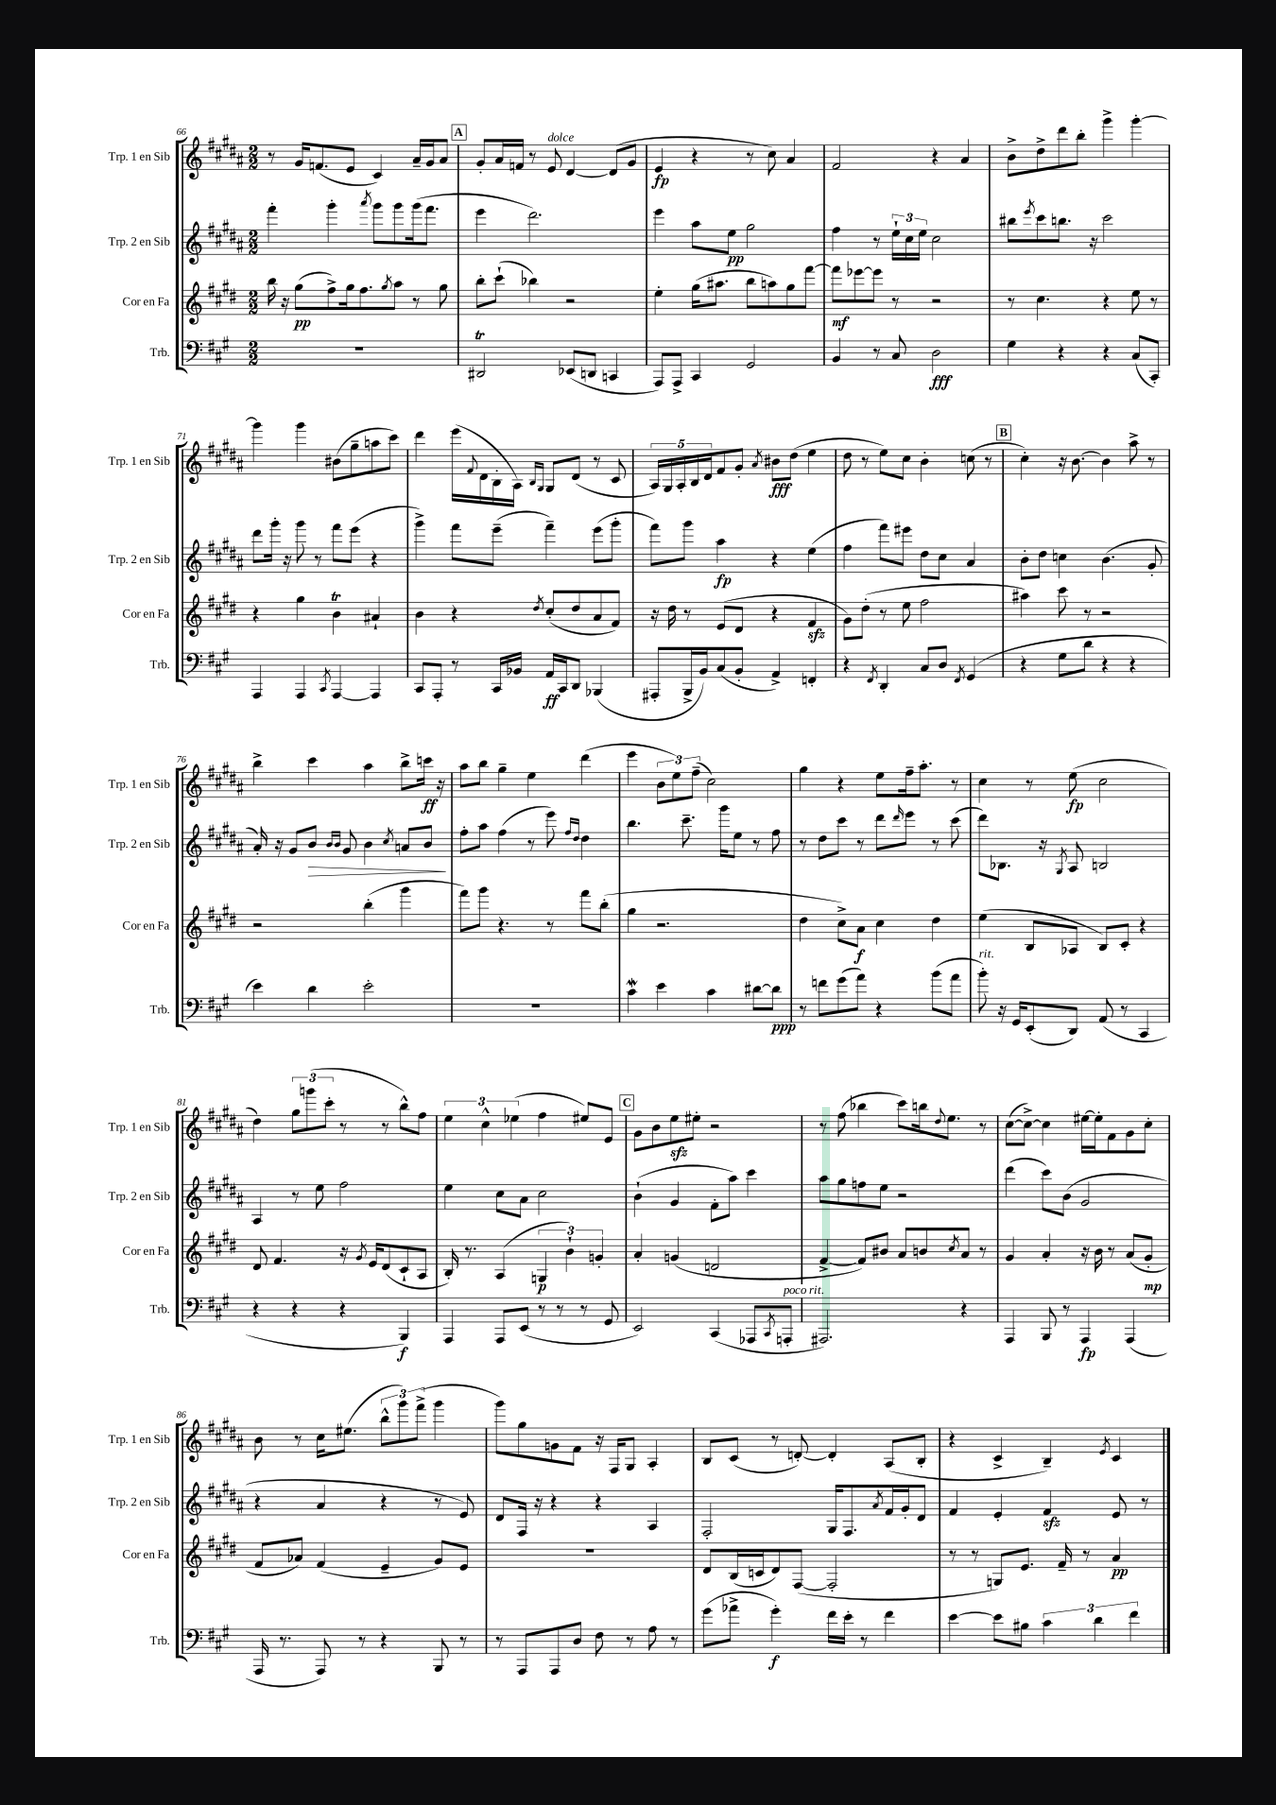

**kern	**dynam	**kern	**dynam	**kern	**dynam	**kern	**dynam
*part4	*part4	*part3	*part3	*part2	*part2	*part1	*part1
*staff4	*staff4	*staff3	*staff3	*staff2	*staff2	*staff1	*staff1
*I"Trb.	*	*I"Cor en Fa	*	*I"Trp. 2 en Sib	*	*I"Trp. 1 en Sib	*
*I'Trb.	*	*I'Cor en Fa	*	*I'Trp. 2 en Sib	*	*I'Trp. 1 en Sib	*
*clefF4	*	*clefG2	*	*clefG2	*	*clefG2	*
*k[f#c#g#]	*	*k[f#c#g#d#]	*	*k[f#c#g#d#a#]	*	*k[f#c#g#d#a#]	*
*M2/2	*	*M2/2	*	*M2/2	*	*M2/2	*
=66	=66	=66	=66	=66	=66	=66	=66
1r	.	16bb\	.	4fff#'\	.	8r	.
.	.	16r	.	.	.	.	.
.	.	(8gg#\L	pp	.	.	16g#/KL	.
.	.	.	.	.	.	(8.fn/	.
.	.	8ff#^\)	.	4ggg#'\	.	.	.
.	.	16gg#\k	.	.	.	8e/J	.
.	.	8.ff#\	.	.	.	.	.
.	.	.	.	8qaaa#/	.	.	.
.	.	.	.	8ggg#\L	.	4c#/)	.
.	.	8qgg#/	.	.	.	.	.
.	.	8aa\J	.	8ggg#\	.	.	.
.	.	8r	.	(16ggg#\k	.	16a#~/LL	.
.	.	.	.	8.fff#\J	.	16g#/J	.
.	.	8gg#\	.	.	.	8a#/J	.
!!LO:REH:place=s1:t=A
=67	=67	=67	=67	=67	=67	=67	=67
2DD#Xt/	.	8bb'\L	.	4eee\	.	8g#'/L	.
.	.	(8ccc#`\J	.	.	.	16a#/L	.
.	.	.	.	.	.	16fn/JJ	.
.	.	4bb-X\)	.	2.ddd#\)	.	8r	.
!	!	!	!	!	!	!LO:TX:a:i:t=dolce	!
.	.	.	.	.	.	8e/	.
(8EE-X/L	.	2r	.	.	.	[4d#/	.
8DDn/J	.	.	.	.	.	.	.
4CCn/	.	.	.	.	.	(8d#/L]	.
.	.	.	.	.	.	8g#/J	.
=68	=68	=68	=68	=68	=68	=68	=68
8AAA/L)	.	4ee'\	.	4eee\	.	4e/	fp
8AAA^/J	.	.	.	.	.	.	.
4CC#/	.	(16gg#\KL	.	8aa#\L	.	4r	.
.	.	8.aa#X\J	.	.	.	.	.
.	.	.	.	8ee\J	pp	.	.
2GG#/	.	8bb\L	.	2gg#\	.	8r	.
.	.	8aan\)	.	.	.	8cc#\)	.
.	.	8gg#\	.	.	.	4a#/	.
.	.	[8fff#\J	.	.	.	.	.
=69	=69	=69	=69	=69	=69	=69	=69
4BB/	.	8fff#\L]	mf	4ff#\	.	2f#/	.
.	.	[8eee-X\	.	.	.	.	.
8r	.	8eee-\J]	.	8r	.	.	.
8C#/	.	8r	.	24ee`\LL	.	.	.
.	.	.	.	24cc#\	.	.	.
.	.	.	.	24ee\JJ	.	.	.
2D\	fff	2r	.	2cc#\	.	4r	.
.	.	.	.	.	.	4a#/	.
=70	=70	=70	=70	=70	=70	=70	=70
4G#\	.	8r	.	8bb#X\L	.	8b^\L	.
.	.	.	.	8qeee/	.	.	.
.	.	4.cc#\	.	8ccc#\	.	8dd#^\	.
4r	.	.	.	8.bbn\J	.	8ddd#\	.
.	.	.	.	.	.	8bb'\J	.
.	.	.	.	16r	.	.	.
4r	.	4r	.	2ccc#\	.	4ggg#^\	.
(8C#/L	.	8ee\	.	.	.	[4ggg#'\	.
8CC#'/J)	.	8r	.	.	.	.	.
!!LO:LB:g=z
=71	=71	=71	=71	=71	=71	=71	=71
4AAA/	.	4r	.	8ddd#\L	.	4ggg#\]	.
.	.	.	.	16ggg#'\Jk	.	.	.
.	.	.	.	16r	.	.	.
4AAA/	.	4gg#\	.	8ggg#\	.	4ggg#\	.
.	.	.	.	8r	.	.	.
8qCC#/	.	.	.	.	.	.	.
[4AAA/	.	4bT\	.	8fff#\L	.	(8b#X\L	.
.	.	.	.	(8eee\J	.	8gg#~\	.
4AAA/]	.	4a#X`/	.	4r	.	8aan\	.
.	.	.	.	.	.	8ccc#\J)	.
=72	=72	=72	=72	=72	=72	=72	=72
8CC#/L	.	4b\	.	4ggg#^\)	.	4ddd#\	.
8AAA'/J	.	.	.	.	.	.	.
8r	.	4r	.	8fff#\L	.	(16eee\LL	.
.	.	.	.	.	.	8qqf#/	.
.	.	.	.	.	.	16d#\	.
16CC#/LL	.	.	.	(8eee~\J	.	16B'\	.
16BB-X/JJ	.	.	.	.	.	16A#\JJ)	.
.	.	.	.	.	.	16qqB/LL	.
.	.	8qdd#/	.	.	.	16qqG#/JJ	.
16AA/LL	ff	(8cc#'/L	.	4fff#~\)	.	8G#/L	.
16CC#/J	.	.	.	.	.	.	.
8DD/J	.	8dd#/	.	.	.	(8d#/J	.
(4BBB-X/	.	8a/	.	(8eee\L	.	8r	.
.	.	8f#/J)	.	8ggg#'\J	.	8c#/	.
=73	=73	=73	=73	=73	=73	=73	=73
8AAA#X'/L	.	16r	.	8fff#\L)	.	20A#/LL)	.
.	.	.	.	.	.	20G#/	.
.	.	16dd#\	.	.	.	.	.
.	.	.	.	.	.	20A#'/	.
16BBB^/L	.	8r	.	8ggg#\J	.	.	.
.	.	.	.	.	.	20B/	.
16BB/J)	.	.	.	.	.	.	.
.	.	.	.	.	.	20d#/J	.
(8C#/	.	(8e/L	.	4aa#\	fp	8f#/	.
8BB'/J	.	8d#/J	.	.	.	8g#'/J	.
.	.	.	.	.	.	8qa#/	.
4AA^/)	.	4r	.	4r	.	8b#X\L	fff
.	.	.	.	.	.	(8dd#\J	.
4FFn'/	.	4f#zz/	.	(4ee\	.	4ee\	.
=74	=74	=74	=74	=74	=74	=74	=74
4r	.	8g#\L)	.	4ff#\	.	8dd#\	.
.	.	(8dd#'\J	.	.	.	8r	.
8qFF#/	.	.	.	.	.	.	.
4DD'/	.	8r	.	8fff#\L)	.	8ee\L)	.
.	.	8ee\	.	8eee#X\J	.	8cc#\J	.
8C#/L	.	2ff#\	.	8dd#\L	.	4b'\	.
8D/J	.	.	.	8cc#\J	.	.	.
8qFF#/	.	.	.	.	.	.	.
(4GG#/	.	.	.	4a#/	.	(8ccn\	.
.	.	.	.	.	.	8r	.
!!LO:REH:place=s1:t=B
=75	=75	=75	=75	=75	=75	=75	=75
4r	.	4aa#X\)	.	8b'\L	.	4cc#'\)	.
.	.	.	.	8dd#\J	.	.	.
8G#\L	.	8ccc#\	.	4ccn\	.	16r	.
.	.	.	.	.	.	[8.b\	.
8d\J	.	8r	.	.	.	.	.
4r	.	2r	.	(4.b\	.	4b\]	.
4r	.	.	.	.	.	8aa#^\	.
.	.	.	.	8g#'/	.	8r	.
!!LO:LB:g=z
=76	=76	=76	=76	=76	=76	=76	=76
4e\)	.	2r	.	16a#'/)	.	4bb^\	.
.	.	.	.	16r	.	.	.
.	.	.	.	8g#/L	.	.	.
!	!	!	!	!	!LO:HP:b	!	!
4d\	.	.	.	8b/J	>	4ccc#\	.
.	.	.	.	16qqb/LL	.	.	.
.	.	.	.	16qqb/JJ	.	.	.
.	.	.	.	8g#/	.	.	.
2e'\	.	(4bb'\	.	4b\	.	4aa#\	.
.	.	.	.	8qcc#/	.	.	.
.	.	4ggg#\	.	8an/L	.	8bb^\L	.
.	.	.	.	8b/J	.	16cccn\Jk	ff
.	.	.	.	.	.	16r	.
.	.	.	.	.	]	.	.
=77	=77	=77	=77	=77	=77	=77	=77
1r	.	8fff#\L)	.	8ff#'\L	.	8aa#\L	.
.	.	8ggg#\J	.	8aa#\J	.	8bb\J	.
.	.	4.r	.	(4ff#\	.	4gg#~\	.
.	.	.	.	8r	.	4ee\	.
.	.	8r	.	8eee\)	.	.	.
.	.	.	.	16qqff#/LL	.	.	.
.	.	.	.	16qqdd#/JJ	.	.	.
.	.	8fff#\L	.	4dd#\	.	(4ddd#\	.
.	.	(8bb'\J	.	.	.	.	.
=78	=78	=78	=78	=78	=78	=78	=78
4c#W\	.	4gg#\	.	4.bb\	.	4eee\	.
4e\	.	2.r	.	.	.	12b\L	.
.	.	.	.	.	.	12ee\)	.
.	.	.	.	8.ccc#~\	.	.	.
.	.	.	.	.	.	(12ff#~\J	.
4c#\	.	.	.	.	.	2cc#\)	.
.	.	.	.	16ggg#\KL	.	.	.
.	.	.	.	8ee\J	.	.	.
[8d#X\L	.	.	.	8r	.	.	.
8d#\J]	ppp	.	.	8ff#\	.	.	.
=79	=79	=79	=79	=79	=79	=79	=79
8r	.	4dd#\	.	8r	.	4gg#\	.
8fn\L	.	.	.	8dd#\L	.	.	.
(8g#\	.	8cc#^\L)	.	8ccc#\J	.	4r	.
8a\J)	.	8a\J	f	8r	.	.	.
4r	.	4cc#\	.	8ddd#\L	.	8ee\L	.
.	.	.	.	16qqddd#/	.	.	.
.	.	.	.	8eee\J	.	16ff#~\k	.
.	.	.	.	.	.	8.aa#'\J	.
(8b\L	.	4dd#\	.	8r	.	.	.
8a\J	.	.	.	(8ccc#\	.	8r	.
=80	=80	=80	=80	=80	=80	=80	=80
!LO:TX:a:i:t=rit.	!	!	!	!	!	!	!
8b'\)	.	(4ee\	.	8ddd#\L)	.	4cc#\	.
16r	.	.	.	8.B-X\J	.	.	.
16GG#/KL	.	.	.	.	.	.	.
(8EE'/	.	8B/L	.	.	.	8r	.
.	.	.	.	16r	.	.	.
.	.	.	.	8qG#/	.	.	.
8DD/J)	.	8A-X/J	.	8A#/	.	(8ee\	fp
(8AA/	.	8B/L)	.	2Bn/	.	2cc#\	.
8r	.	8c#'/J	.	.	.	.	.
4CC#/	.	4r	.	.	.	.	.
!!LO:LB:g=z
=81	=81	=81	=81	=81	=81	=81	=81
4r	.	8d#/	.	4A#/	.	4dd#\)	.
.	.	4.f#/	.	.	.	.	.
4r	.	.	.	8r	.	12gg#\L	.
.	.	.	.	.	.	(12gggn\	.
.	.	.	.	8ee\	.	.	.
.	.	.	.	.	.	12ccc#'\J	.
4r	.	16r	.	2ff#\	.	8r	.
.	.	8qg#/	.	.	.	.	.
.	.	16e/KL	.	.	.	.	.
.	.	(8d#/	.	.	.	8r	.
4BBB/)	f	8c#`/	.	.	.	8bb^^\L)	.
.	.	8A/J	.	.	.	8ff#\J	.
=82	=82	=82	=82	=82	=82	=82	=82
4AAA/	.	16B'/)	.	4ee\	.	6ee\	.
.	.	8.r	.	.	.	.	.
.	.	.	.	.	.	6cc#^^\	.
8AAA/L	.	(4A/	.	8cc#\L	.	.	.
.	.	.	.	.	.	(6ee-X\	.
(8EE/J	.	.	.	8a#\J	.	.	.
8r	.	6Gn/	p	2cc#\	.	4ff#\	.
8r	.	.	.	.	.	.	.
.	.	6b`\)	.	.	.	.	.
8r	.	.	.	.	.	8ee#X/L)	.
.	.	6gn'/	.	.	.	.	.
8GG#/	.	.	.	.	.	8e/J	.
!!LO:REH:place=s1:t=C
=83	=83	=83	=83	=83	=83	=83	=83
2EE/)	.	4a'/	.	(4b`\	.	8g#\L	.
.	.	.	.	.	.	8b\	.
.	.	(4gn/	.	4g#/	.	8eezz\	.
.	.	.	.	.	.	8ee#X'\J	.
(4CC#/	.	2dn/	.	8f#'\L	.	2r	.
.	.	.	.	8aa#\J)	.	.	.
8AAA-X/L	.	.	.	4ccc#\	.	.	.
8qCC#/	.	.	.	.	.	.	.
!LO:TX:a:i:t=poco rit.	!	!	!	!	!	!	!
8AAAn'/J	.	.	.	.	.	.	.
=84	=84	=84	=84	=84	=84	=84	=84
2.AAA#X/)	.	[4f#^/	.	8aa#\L	.	8r	.
.	.	.	.	8gg#\	.	(8ff#\	.
.	.	8f#/L])	.	8ffn\	.	4bb-X\	.
.	.	8b#X/J	.	8ee\J	.	.	.
.	.	8a/L	.	2r	.	8ccc#\L)	.
.	.	8bn/	.	.	.	16bbn\k	.
.	.	.	.	.	.	8qqdd#/	.
.	.	.	.	.	.	8.ee\J	.
.	.	8qcc#/	.	.	.	.	.
4r	.	8a/J	.	.	.	.	.
.	.	8r	.	.	.	8r	.
=85	=85	=85	=85	=85	=85	=85	=85
4AAA/	.	4g#/	.	(4ddd#\	.	([8cc#\L	.
.	.	.	.	.	.	8cc#^\J_)	.
8BBB/	.	4a'/	.	8ccc#\L)	.	4cc#\]	.
8r	.	.	.	(8b\J	.	.	.
4AAA/	fp	16r	.	2g#/	.	[16ee#X\LL	.
.	.	16b\	.	.	.	16ee#'\J]	.
.	.	8r	.	.	.	8f#\	.
(4AAA/	.	(8a/L	.	.	.	8g#\	.
.	.	8g#'/J	mp	.	.	8cc#'\J	.
!!LO:LB:g=z
=86	=86	=86	=86	=86	=86	=86	=86
16AAA/	.	8f#/L	.	4r	.	8b\	.
8.r	.	.	.	.	.	.	.
.	.	8a-X/J)	.	.	.	8r	.
8AAA/)	.	(4f#/	.	4a#/	.	16cc#\KL	.
.	.	.	.	.	.	(8.ee#X\J	.
8r	.	.	.	.	.	.	.
4r	.	4e~/	.	4r	.	12bb^^\L	.
.	.	.	.	.	.	12ggg#\)	.
.	.	.	.	.	.	(12fff#^\J	.
8BBB/	.	8g#/L)	.	8r	.	4ggg#\	.
8r	.	8e/J	.	8e/)	.	.	.
=87	=87	=87	=87	=87	=87	=87	=87
8r	.	1r	.	8d#/L	.	8ggg#\L)	.
8AAA/L	.	.	.	16F#/Jk	.	8gg#\	.
.	.	.	.	16r	.	.	.
8AAA/	.	.	.	4r	.	8gn\	.
8D/J	.	.	.	.	.	8f#\J	.
8F#\	.	.	.	4r	.	16r	.
.	.	.	.	.	.	16F#/KL	.
8r	.	.	.	.	.	8G#/J	.
8A\	.	.	.	4A#/	.	4A#'/	.
8r	.	.	.	.	.	.	.
=88	=88	=88	=88	=88	=88	=88	=88
(8g#\L	.	8d#/L	.	2F#'/	.	8B/L	.
8a-X^\J	.	(16B/L	.	.	.	(8c#/J	.
.	.	16cn/J	.	.	.	.	.
4g#'\)	f	8d#/)	.	.	.	8r	.
.	.	([8F#/J	.	.	.	[8dn'/)	.
16f#\LL	.	2F#'/]	.	16G#/KL	.	4d'/]	.
16e'\JJ	.	.	.	8.F#/	.	.	.
8r	.	.	.	.	.	.	.
.	.	.	.	8qa#/	.	.	.
4f#\	.	.	.	16f#/L	.	(8A#/L	.
.	.	.	.	16g#'/J	.	.	.
.	.	.	.	8d#/J	.	8B'/J	.
=89	=89	=89	=89	=89	=89	=89	=89
[4e\	.	8r	.	4f#/	.	4r	.
.	.	8r	.	.	.	.	.
8e\L]	.	8Gn/L)	.	4e'/	.	4c#^/	.
8B#X\J	.	8.e/J	.	.	.	.	.
6c#\	.	.	.	4f#zz/	.	4B~/)	.
.	.	16f#~/	.	.	.	.	.
.	.	8r	.	.	.	.	.
6d\	.	.	.	.	.	.	.
.	.	.	.	.	.	8qe/	.
.	.	4a/	pp	8e/	.	4c#/	.
6f#\	.	.	.	.	.	.	.
.	.	.	.	8r	.	.	.
==	==	==	==	==	==	==	==
*-	*-	*-	*-	*-	*-	*-	*-
